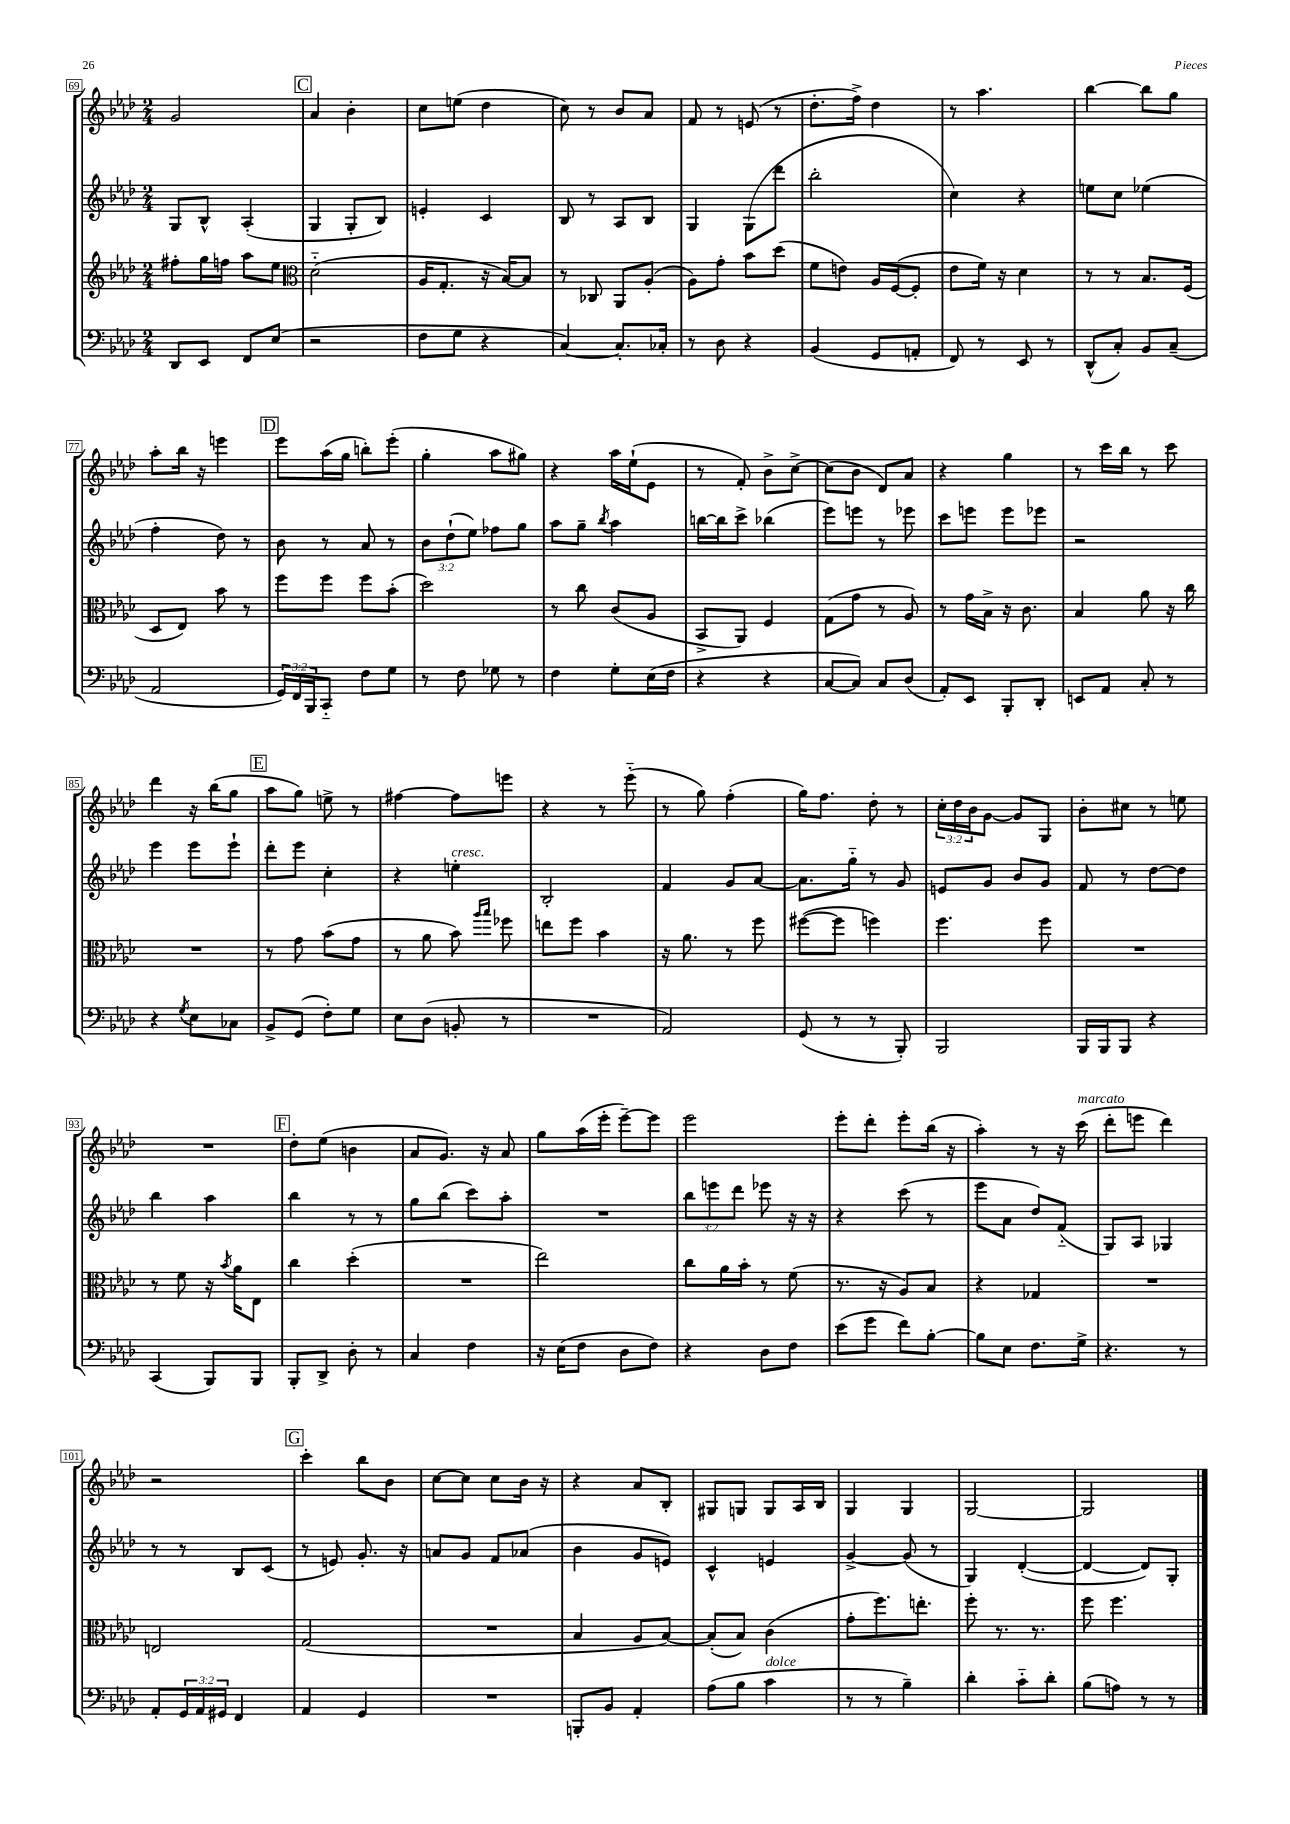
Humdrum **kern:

**kern	**kern	**kern	**kern
*staff4	*staff3	*staff2	*staff1
*clefF4	*clefG2	*clefG2	*clefG2
*k[b-e-a-d-]	*k[b-e-a-d-]	*k[b-e-a-d-]	*k[b-e-a-d-]
*M2/4	*M2/4	*M2/4	*M2/4
8DD-	8ff#'	8G	2g
8EE-	16gg	8B-^^	.
.	16ff	.	.
8FF	8aa-	(4A-'	.
(8E-	8ee-	.	.
=	=	=	=
*	*clefC3	*	*
2r	(2d-'~	4G	4a-
.	.	8G'	4b-'
.	.	8B-)	.
=	=	=	=
8F	16A-	4e'	8cc
.	8.G'	.	.
8G	.	.	(8ee
4r	16r	4c	4dd-
.	[16B-)	.	.
.	8B-]	.	.
=	=	=	=
[4C)	8r	8B-	8cc)
.	8C-	8r	8r
8.C']	8AA-	8A-	8b-
.	(8A-'	8B-	8a-
16C-'	.	.	.
=	=	=	=
8r	8A-)	4G	8f
8D-	8g'	.	8r
4r	8b-	(8G	(8e
.	(8dd-	8ddd-	8r
=	=	=	=
(4BB-	8f	2bb-'	8.dd-'
.	8e)	.	.
.	.	.	16ff^)
8GG	16A-	.	4dd-
.	([16F	.	.
8AA'	8F']	.	.
=	=	=	=
8FF)	8e-	4cc)	8r
8r	16f)	.	4.aa-
.	16r	.	.
8EE-	4d-	4r	.
8r	.	.	.
=	=	=	=
(8DD-^^	8r	8ee	[4bb-
8C')	8r	8cc	.
8BB-	8.B-	(4ee-	8bb-]
(8C~	.	.	8gg
.	(16F	.	.
=	=	=	=
2AA-	8D-	4ff'	8aa-'
.	8E-)	.	16bb-
.	.	.	16r
.	8b-	8dd-)	4eee
.	8r	8r	.
=	=	=	=
24GG)	8ff	8b-	8eee-
24FF	.	.	.
24BBB-	.	.	.
8CC'~	8ff	8r	(16aa-
.	.	.	16gg
8F	8ff	8a-	8bb')
8G	(8b-'	8r	(8eee-'
=	=	=	=
8r	2dd-)	12b-	4gg'
.	.	(12dd-`	.
8F	.	.	.
.	.	12ee-)	.
8G-	.	8ff-	8aa-
8r	.	8gg	8gg#)
=	=	=	=
4F	8r	8aa-	4r
.	8cc	8gg~	.
.	.	8qbb-	.
8G'	(8c	4aa-	16aa-
.	.	.	(16ee-`
(16E-	8A-	.	8e-
16F	.	.	.
=	=	=	=
4r	8BB-^	[16bb	8r
.	.	16bb]	.
.	8AA-)	8ccc^	8f')
4r	4F	(4bb-	8b-^
.	.	.	[8cc^
=	=	=	=
[8C	(8G	8eee-)	(8cc]
8C])	8g	8eee	8b-
8C	8r	8r	8d-)
(8D-	8A-)	8eee-	8a-
=	=	=	=
8AA-')	8r	8ccc	4r
8EE-	16g	8eee	.
.	16B-^	.	.
8BBB-'	16r	8eee	4gg
.	8.c	.	.
8DD-'	.	8eee-	.
=	=	=	=
8EE	4B-	2r	8r
8AA-	.	.	16ccc
.	.	.	16bb-
8C'	8a-	.	8r
8r	16r	.	8ccc
.	16cc	.	.
=	=	=	=
4r	2r	4eee-	4ddd-
8qG	.	.	.
8E-	.	8eee-	16r
.	.	.	(16bb-
8C-	.	8eee-`	8gg
=	=	=	=
8BB-^	8r	8ddd-'	8aa-
(8GG	8g	8eee-	8gg)
8F')	(8b-	4cc'	8ee^
8G	8g	.	8r
=	=	=	=
8E-	8r	4r	[4ff#
(8D-	8a-	.	.
8BB'	8b-)	4ee'	8ff#]
.	16qqaa-	.	.
.	16qqbb-	.	.
8r	8ff-	.	8eee
=	=	=	=
2r	8ee	2B-'	4r
.	8ff	.	.
.	4b-	.	8r
.	.	.	(8eee-'~
=	=	=	=
2AA-)	16r	4f	8r
.	8.a-	.	.
.	.	.	8gg)
.	8r	8g	(4ff'
.	8ff	[8a-	.
=	=	=	=
(8GG	([8ff#	8.a-]	16gg)
.	.	.	8.ff
8r	8ff#]	.	.
.	.	16gg'~	.
8r	4ff)	8r	8dd-'
8BBB-')	.	8g	8r
=	=	=	=
2BBB-	4.ff	8e	24cc'
.	.	.	24dd-
.	.	.	24b-
.	.	8g	[8g
.	.	8b-	8g]
.	8ff	8g	8G
=	=	=	=
16BBB-	2r	8f	8b-'
16BBB-	.	.	.
8BBB-	.	8r	8cc#
4r	.	[8dd-	8r
.	.	8dd-]	8ee
=	=	=	=
(4CC	8r	4bb-	2r
.	8f	.	.
8BBB-)	16r	4aa-	.
.	8qb-	.	.
.	16a-	.	.
8BBB-	8E-	.	.
=	=	=	=
8BBB-'	4cc	4bb-	8dd-'
8DD-^	.	.	(8ee-
8D-'	(4dd-'	8r	4b
8r	.	8r	.
=	=	=	=
4C	2r	8gg	8a-
.	.	(8bb-	8.g)
4F	.	8ccc)	.
.	.	.	16r
.	.	8aa-'	8a-
=	=	=	=
16r	2ee-)	2r	8gg
(16E-	.	.	.
8F	.	.	(16aa-
.	.	.	16eee-'
8D-	.	.	[8eee-~)
8F)	.	.	8eee-]
=	=	=	=
4r	8cc	12bb-	2eee-
.	.	12eee	.
.	16a-	.	.
.	.	12ddd-	.
.	16b-'	.	.
8D-	8r	8eee-	.
8F	(8f	16r	.
.	.	16r	.
=	=	=	=
(8e-	8.r	4r	8eee-'
8g	.	.	8ddd-'
.	16r	.	.
8f)	8A-)	(8ccc	8eee-'
[8B-'	8B-	8r	(16bb-
.	.	.	16r
=	=	=	=
8B-]	4r	8eee-	4aa-')
8E-	.	8a-	.
8.F	4G-	8dd-)	8r
.	.	(8f'~	16r
16G^	.	.	(16ccc
=	=	=	=
4.r	2r	8G)	8ddd-'
.	.	8A-	8eee
.	.	4G-	4ddd-)
8r	.	.	.
=	=	=	=
8AA-'	2E	8r	2r
24GG	.	8r	.
24AA-	.	.	.
24GG#	.	.	.
4FF	.	8B-	.
.	.	(8c	.
=	=	=	=
4AA-	(2G	8r	4ccc'
.	.	8e)	.
4GG	.	8.g'	8bb-
.	.	.	8b-
.	.	16r	.
=	=	=	=
2r	2r	8a	[8cc
.	.	8g	8cc]
.	.	8f	8cc
.	.	(8a-	16b-
.	.	.	16r
=	=	=	=
8BBB'	4B-	4b-	4r
8BB-	.	.	.
4AA-'	8A-	8g	8a-
.	[8B-)	8e)	8B-'
=	=	=	=
(8A-	(8B-']	4c^^	8G#
8B-	8B-)	.	8G
4c	(4c	4e	8G
.	.	.	16A-
.	.	.	16B-
=	=	=	=
8r	8g'	[4g^	4G
8r	8.ff)	.	.
4B-~)	.	(8g]	4G
.	8.ee'	.	.
.	.	8r	.
=	=	=	=
4d-'	8ff'	4G)	[2G
.	8.r	.	.
8c'~	.	([4d-'	.
.	8.r	.	.
8d-'	.	.	.
=	=	=	=
(8B-	8ff	4d-_	2G]
8A)	4.ff	.	.
8r	.	8d-])	.
8r	.	8G'	.
==	==	==	==
*-	*-	*-	*-
